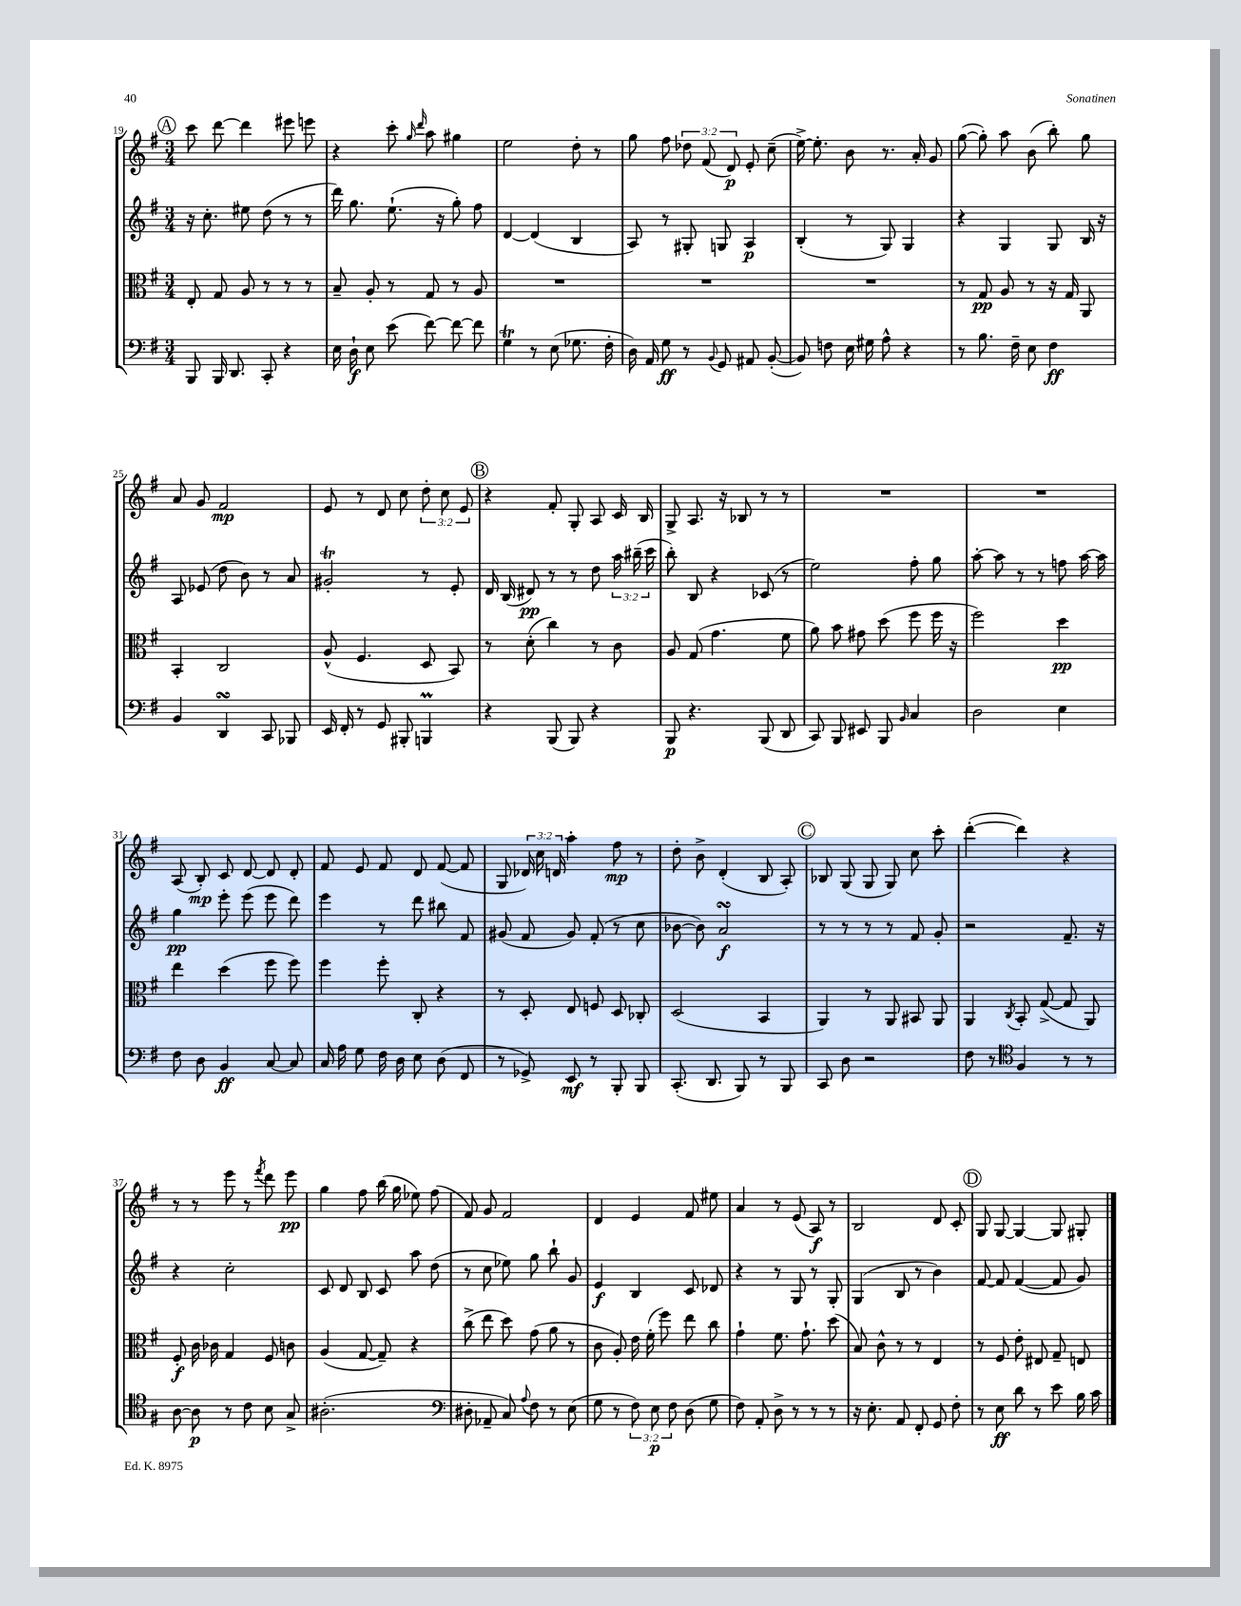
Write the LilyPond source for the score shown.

<<
\new StaffGroup <<
\new Staff = "s0" {
    \clef treble \key g \major \numericTimeSignature \time 3/4 \override Staff.TupletNumber.text = #tuplet-number::calc-fraction-text
    \autoBeamOff \mark \markup { \circle "A" } c'''8 d'''8~ d'''4 eis'''8 e'''8 |
    r4 c'''8-. \grace { g''16 d'''16 } a''8 gis''4 |
    e''2 d''8-. r8 |
    g''8 fis''8 \tuplet 3/2 { des''8 fis'8( d'8\p) } e'8-. c''8--( |
    e''16~->) e''8.-. b'8 r8. a'16-. g'8 |
    g''8~( g''8-.) a''8 b'8( b''8-.) g''8 |
    a'8 g'8 fis'2\mp |
    e'8 r8 d'8 c''8 \tuplet 3/2 { d''8-. c''8 e'8 } |
    \mark \markup { \circle "B" } r4 fis'8-. g8-. a8 c'16 b16 |
    g8-> a8. r16 bes8 r8 r8 |
    R2. |
    R2. |
    a8( b8-.\mp) c'8 d'8~ d'8 d'8-. |
    fis'8 e'8 fis'8 d'8 fis'8~( fis'8 |
    g8 \tuplet 3/2 { des'16) c''16 d'16 } a''4-. fis''8\mp r8 |
    d''8-. b'8-> d'4-.( b8 a8-.) |
    \mark \markup { \circle "C" } bes8 g8( g8 g8) c''8 c'''8-. |
    d'''4~-.( d'''4) r4 |
    r8 r8 e'''8 r8 \acciaccatura { fis'''8 } d'''8 e'''8\pp |
    g''4 fis''8 b''16( g''16 ees''8) fis''8( |
    fis'8) g'8 fis'2 |
    d'4 e'4 fis'8 eis''8 |
    a'4 r8 e'8( a8\f) r8 |
    b2 d'8 c'8-. |
    \mark \markup { \circle "D" } g8 g8~ g4~ g8 gis8-. \bar "|." |
}
\new Staff = "s1" {
    \clef treble \key g \major \numericTimeSignature \time 3/4 \override Staff.TupletNumber.text = #tuplet-number::calc-fraction-text
    \autoBeamOff \mark \markup { \circle "A" } r16 c''8.-. eis''8 d''8( r8 r8 |
    d'''16) g''8. e''8.-!( r16 g''8-.) fis''8 |
    d'4~ d'4( b4 |
    a8) r8 gis8-. g8 a4\p |
    b4-.( r8 g8) g4 |
    r4 g4 g8 b16 r16 |
    a8 ees'8( d''8 b'8) r8 a'8 |
    gis'2-.\trill r8 e'8-. |
    \mark \markup { \circle "B" } d'16 b16( dis'8\pp) r8 r8 d''8 \tuplet 3/2 { a''16 bis''16--( c'''16 } |
    b''8-.) b8 r4 ces'8( r8 |
    e''2) fis''8-. g''8 |
    a''8~-. a''8 r8 r8 f''8 a''16~ a''16 |
    g''4\pp e'''8-. e'''8( e'''8 d'''8) |
    e'''4 r8 d'''8 bis''8 fis'8 |
    gis'8( fis'8 gis'8) fis'8-.( r8 c''8 |
    bes'8~ bes'8) a'2\turn\f |
    \mark \markup { \circle "C" } r8 r8 r8 r8 fis'8 g'8-. |
    r2 fis'8.-- r16 |
    r4 c''2-. |
    c'8 d'8 b8 c'8 a''8 d''8( |
    r8 c''8 ees''8) g''8 b''8-! g'8 |
    e'4\f b4 c'8 des'8 |
    r4 r8 g8 r8 g8-. |
    g4( b8 r8 b'4) |
    \mark \markup { \circle "D" } fis'8~ fis'8 fis'4~( fis'8 g'8) \bar "|." |
}
\new Staff = "s2" {
    \clef alto \key g \major \numericTimeSignature \time 3/4
    \autoBeamOff \mark \markup { \circle "A" } e8-. g8 a8 r8 r8 r8 |
    b8-- a8-. r8 g8 r8 a8 |
    R2. |
    R2. |
    R2. |
    r8 g8\pp a8 r8 r16 g16 a,8 |
    b,4-. c2 |
    a8-^( fis4. d8 b,8) |
    \mark \markup { \circle "B" } r8 d'8-.( c''4) r8 c'8 |
    a8 g8( g'4. fis'8 |
    a'8) b'8 gis'8 d''8( fis''8 fis''16 r16 |
    fis''2) d''4\pp |
    e''4 d''4( fis''8 fis''8) |
    fis''4 fis''8-. c8-. r4 |
    r8 d8-. e8 f8 d8 ces8-. |
    d2( b,4 |
    \mark \markup { \circle "C" } a,4) r8 a,8 bis,8 a,8 |
    a,4 \acciaccatura { c8 } b,8-. g8~->( g8 a,8) |
    fis8-.\f c'16 ces'16 g4 fis8 c'8 |
    a4( g8~ g8--) r4 |
    c''8->( e''8 d''8) g'8( a'8 r8 |
    c'8 a8-.) e'16 fis'16-.( fis''8) e''8 c''8 |
    g'4-! fis'8. g'8.-! d''8( |
    b8) c'8-^ r8 r8 e4 |
    \mark \markup { \circle "D" } r8 fis8 e'8-. eis8 g8-- e8 \bar "|." |
}
\new Staff = "s3" {
    \clef bass \key g \major \numericTimeSignature \time 3/4 \override Staff.TupletNumber.text = #tuplet-number::calc-fraction-text
    \autoBeamOff \mark \markup { \circle "A" } b,,8 b,,16 d,8. c,8-. r4 |
    e16 d16-!\f e8 e'8( fis'8~) fis'8~ fis'8 |
    g4\trill r8 e8( ges8. fis16-. |
    d16) a,16 g8\ff r8 \appoggiatura { b,8 } g,8 ais,8 b,8~-.( |
    b,8) f8 e16 gis16 a8-^ r4 |
    r8 b8. fis16-- e8 fis4\ff |
    b,4 d,4\turn c,8 bes,,8 |
    e,16 fis,16-. r8 g,8 bis,,8-. b,,4\prall |
    \mark \markup { \circle "B" } r4 b,,8( b,,8) r4 |
    b,,8\p r4. b,,8( d,8 |
    c,8) b,,8 eis,8 b,,8 \grace { b,16 } c4 |
    d2 e4 |
    fis8 d8 b,4\ff c8~ c8 |
    c16 a16 g8 fis16 d16 e8 d8( fis,8 |
    r8 ges,8->) e,8\mf r8 b,,8-. b,,8 |
    c,8.-.( d,8. b,,8) r8 b,,8 |
    \mark \markup { \circle "C" } c,8 d8 r2 |
    fis8 r8 \clef tenor fis4 r8 r8 |
    a8~ a8\p r8 c'8 b8 g8-> |
    ais2.-.( |
    \clef bass dis8-. aes,8-- c8) \appoggiatura { a8 } fis8 r8 e8( |
    g8 r8 \tuplet 3/2 { fis8) e8\p fis8 } d8( g8 |
    fis8) a,8-. d8-> r8 r8 r8 |
    r16 e8.-. a,8 fis,8-. g,8 fis8-. |
    \mark \markup { \circle "D" } r8 e8\ff d'8 r8 e'8 b16 c'16 \bar "|." |
}
>>
>>
\layout { \context { \Score currentBarNumber = #19 } }
